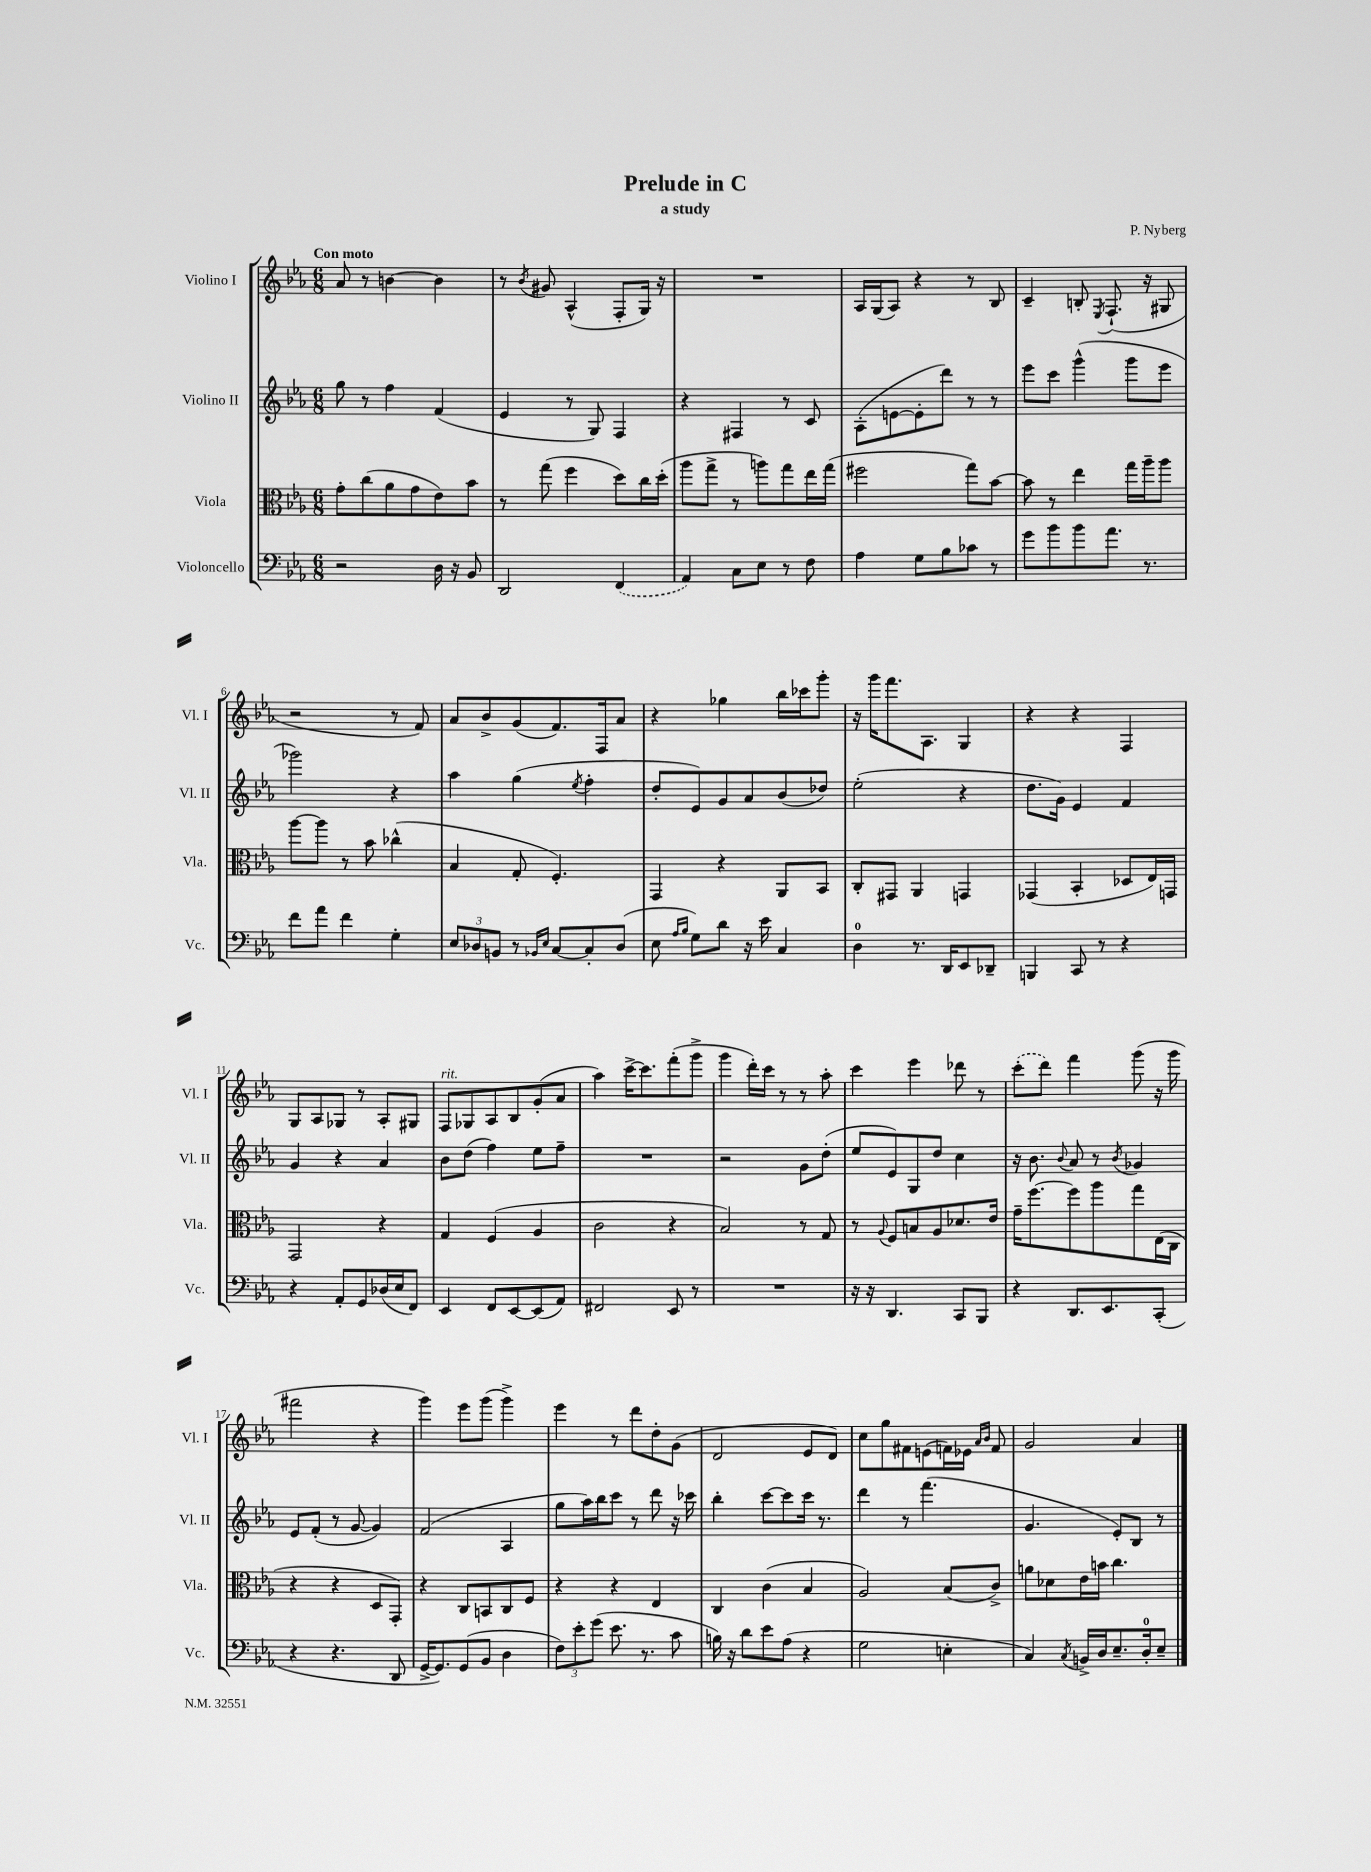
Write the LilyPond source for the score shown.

\header { title = "Prelude in C" composer = "P. Nyberg" subtitle = "a study" }
<<
\new StaffGroup <<
\new Staff = "s0" \with { instrumentName = "Violino I" shortInstrumentName = "Vl. I" } {
    \clef treble \key ees \major \numericTimeSignature \time 6/8 \tempo "Con moto"
    \autoBeamOff aes'8 r8 b'4~ b'4 |
    r8 \acciaccatura { bes'8 } gis'8 aes4-^( f8[-. g16]) r16 |
    R2. |
    aes16[ g16( aes8]) r4 r8 bes8 |
    c'4-- b8-. \acciaccatura { ees8 } f8.-!( r16 gis8 |
    r2 r8 f'8) |
    aes'8[ bes'8-> g'8( f'8.) f16 aes'8] |
    r4 ges''4 bes''16[ ces'''16 g'''8]-. |
    r16 g'''16[ f'''8. aes8.] g4 |
    r4 r4 f4 |
    g8[ aes8 ges8] r8 aes8[-. gis8] |
    f8[^\markup { \italic "rit." } ges8 aes8 bes8 g'8-.( aes'8] |
    aes''4) c'''16[~-> c'''8. f'''8-.( g'''8]-> |
    g'''4 d'''16[-.) c'''16] r8 r8 aes''8-. |
    c'''4 ees'''4 des'''8 r8 |
    \once \slurDashed c'''8[-.( d'''8]) f'''4 g'''8( r16 g'''16 |
    fis'''2 r4 |
    g'''4) ees'''8[ g'''8]( g'''4->) |
    ees'''4 r8 d'''8[ d''8-. g'8]( |
    d'2 ees'8[ d'8]) |
    c''8[ g''8 fis'8 e'8( f'16) ees'16] \grace { aes'16[ bes'16] } f'8 |
    g'2 aes'4 \bar "|." |
}
\new Staff = "s1" \with { instrumentName = "Violino II" shortInstrumentName = "Vl. II" } {
    \clef treble \key ees \major \numericTimeSignature \time 6/8
    \autoBeamOff g''8 r8 f''4 f'4( |
    ees'4 r8 g8) f4 |
    r4 fis4 r8 c'8 |
    aes8[-.( e'8~ e'8-. d'''8]) r8 r8 |
    ees'''8[ c'''8] g'''4-^( g'''8[ ees'''8] |
    ges'''2) r4 |
    aes''4 g''4( \acciaccatura { ees''8 } f''4-. |
    d''8[-. ees'8) g'8 aes'8 bes'8( des''8]) |
    ees''2-.( r4 |
    d''8.[ g'16]) ees'4 f'4 |
    g'4 r4 aes'4 |
    bes'8[ d''8]( f''4) ees''8[ f''8]-- |
    R2. |
    r2 g'8[ d''8]-.( |
    ees''8[ ees'8) g8 d''8] c''4 |
    r16 bes'8. \appoggiatura { bes'8 } aes'8 r8 \acciaccatura { bes'8 } ges'4 |
    ees'8[ f'8]-.( r8 g'8~ g'4) |
    f'2( aes4 |
    g''8[ aes''16) bes''16 c'''8] r8 d'''8 r16 ces'''16 |
    bes''4-. c'''8[~ c'''8 c'''16] r8. |
    d'''4 r8 f'''4.( |
    g'4. ees'8[-.) bes8] r8 \bar "|." |
}
\new Staff = "s2" \with { instrumentName = "Viola" shortInstrumentName = "Vla." } {
    \clef alto \key ees \major \numericTimeSignature \time 6/8
    \autoBeamOff g'8[-. c''8( aes'8 g'8 ees'8) bes'8] |
    r8 g''8( f''4 d''8[) c''16 d''16]-.( |
    aes''8[ g''8]-> r8 a''8[) g''8 ees''16 g''16]( |
    fis''2 g''8[) bes'8]~ |
    bes'8 r8 ees''4 g''16[ aes''16-- aes''8] |
    aes''8[~ aes''8] r8 bes'8 ces''4-^( |
    bes4 g8-. f4.-.) |
    g,4 r4 aes,8[ bes,8] |
    c8[-. gis,8] aes,4 g,4 |
    ges,4( bes,4-. des8[ ees16) g,16] |
    g,2 r4 |
    g4 f4( aes4 |
    c'2 r4 |
    bes2) r8 g8 |
    r8 \appoggiatura { aes8 } f8[ b8 aes8 des'8. ees'16] |
    g'16[-- f''8.~ f''8 aes''8 g''8 ees16( c16] |
    r4 r4 d8[ g,8]-.) |
    r4 c8[ b,8 c8 f8] |
    r4 r4 ees4 |
    c4 c'4( bes4 |
    aes2) bes8[( c'8]->) |
    a'8[ des'8 ees'16 b'16] c''4. \bar "|." |
}
\new Staff = "s3" \with { instrumentName = "Violoncello" shortInstrumentName = "Vc." } {
    \clef bass \key ees \major \numericTimeSignature \time 6/8
    \autoBeamOff r2 d16 r16 bes,8 |
    d,2 \once \slurDashed f,4( |
    aes,4) c8[ ees8] r8 f8 |
    aes4 g8[ bes8 ces'8] r8 |
    g'8[ bes'8 bes'8 aes'8.] r8. |
    f'8[ aes'8] f'4 g4-. |
    \tuplet 3/2 { ees8[ des8 b,8] } r8 \grace { bes,16[ ees16] } c8[~ c8-. des8]( |
    ees8 \grace { aes16[ bes16] } g8[) d'8] r16 ees'16 c4 |
    d4-0 r8. d,16[ ees,8 des,8]-- |
    b,,4 c,8 r8 r4 |
    r4 aes,8[-. g,8 des16( ees16 f,8]) |
    ees,4 f,8[ ees,8~ ees,8( aes,8]) |
    fis,2 ees,8 r8 |
    R2. |
    r16 r16 d,4. c,8[ bes,,8] |
    r4 d,8.[ ees,8. c,8]-.( |
    r4 r4. d,8 |
    g,16[~-> g,8.) g,8( bes,8] d4 |
    \tuplet 3/2 { f8[) ees'8-. g'8]( } ees'8. r8. c'8 |
    b16) r16 d'8[ ees'8 aes8]( r4 |
    g2 e4-. |
    c4) \acciaccatura { c8 } b,16[-> d16 ees8.-- d16-0-. ees8]-- \bar "|." |
}
>>
>>
